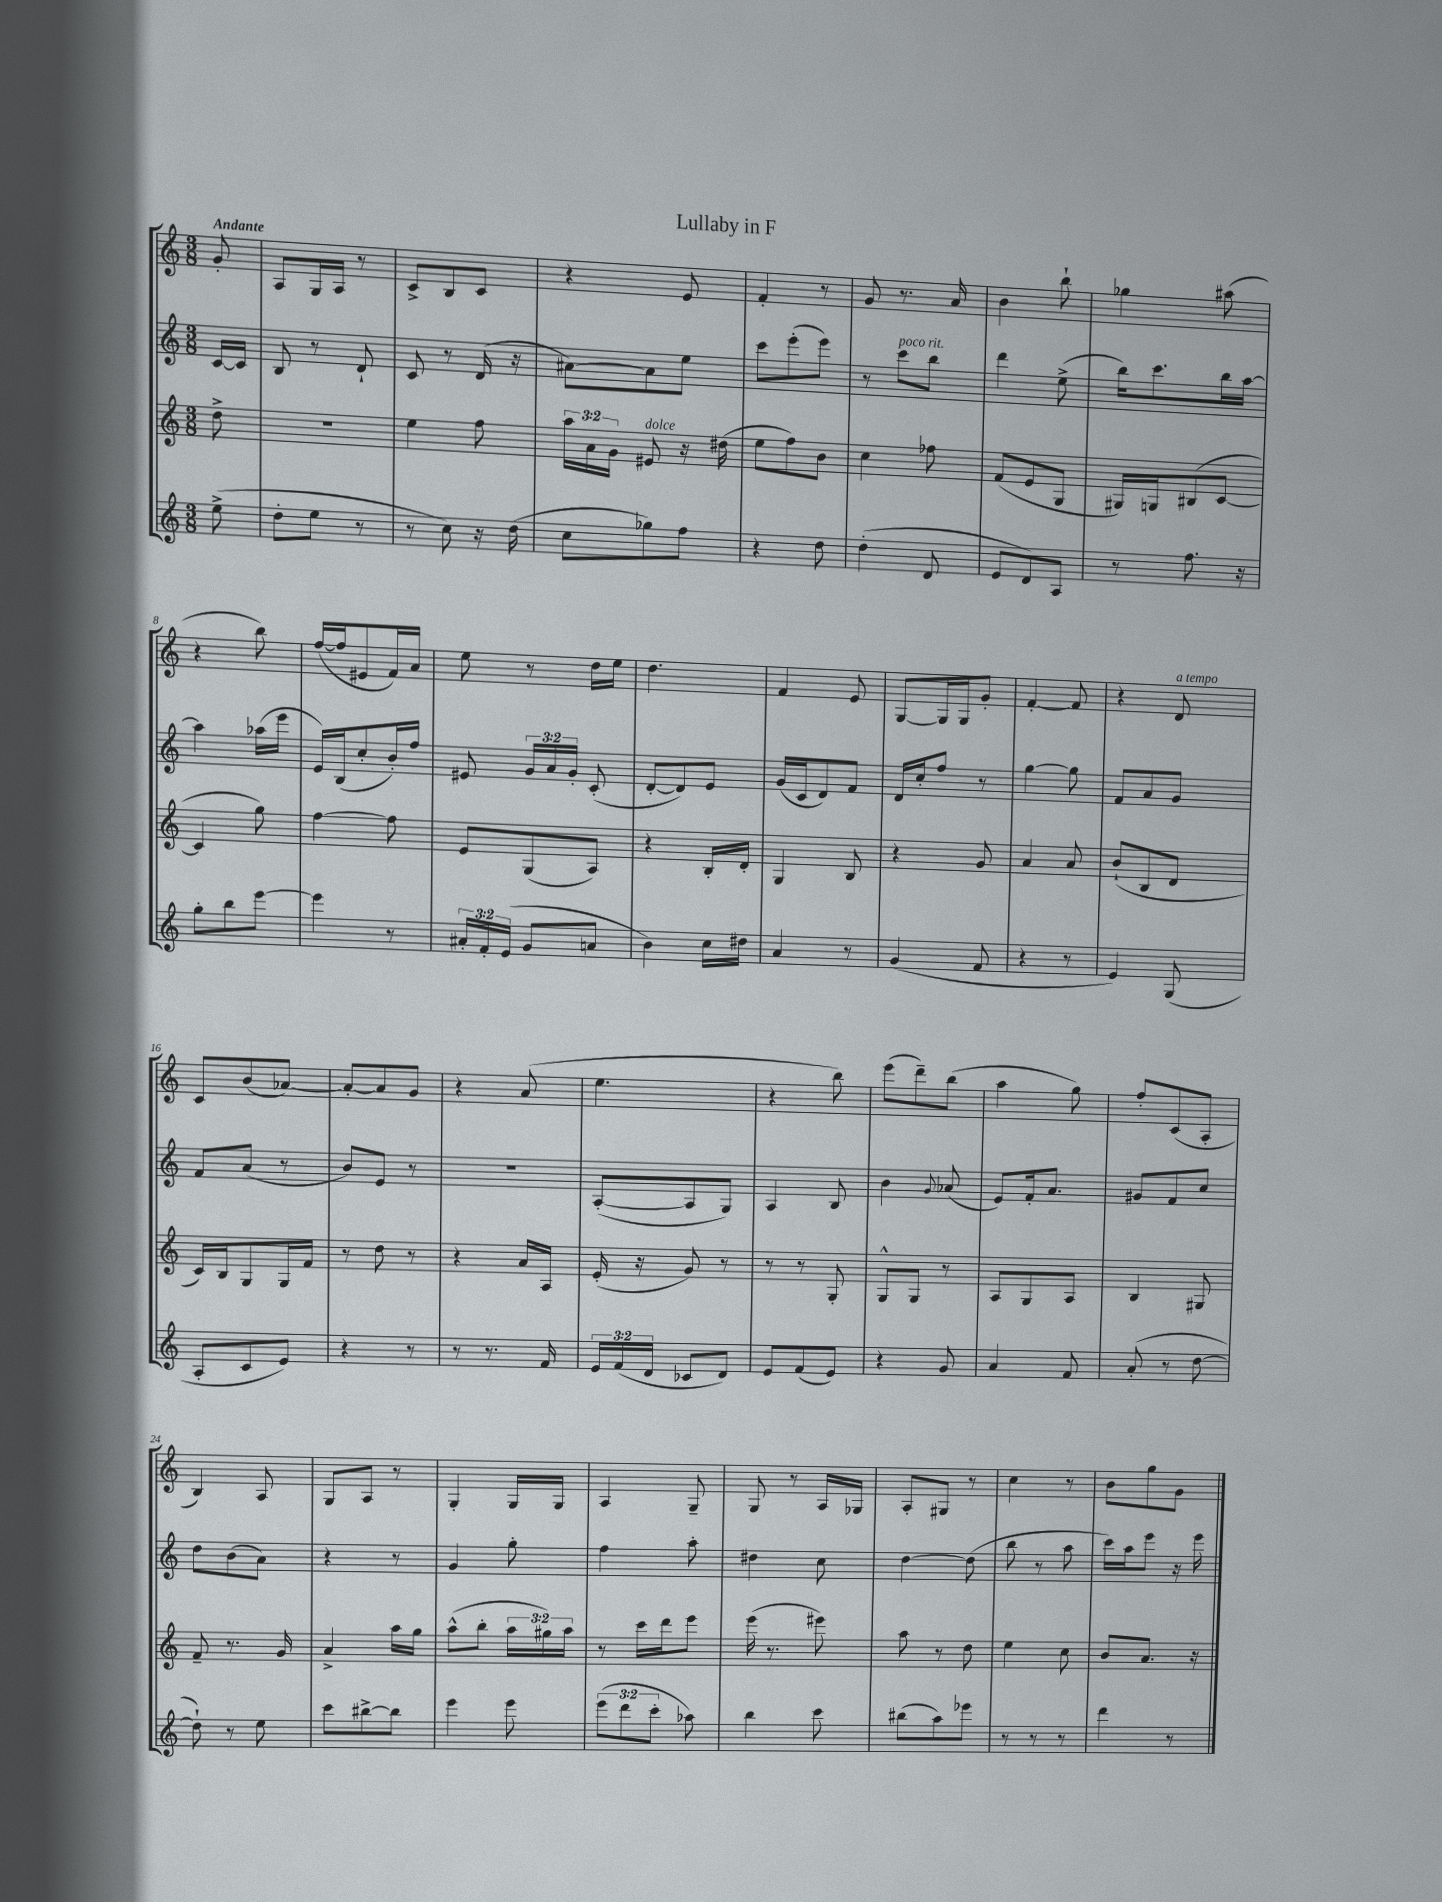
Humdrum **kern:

**kern	**kern	**kern	**kern
*part4	*part3	*part2	*part1
*staff4	*staff3	*staff2	*staff1
*clefG2	*clefG2	*clefG2	*clefG2
*k[]	*k[]	*k[]	*k[]
*M3/8	*M3/8	*M3/8	*M3/8
=	=	=	=
!	!	!	!LO:TX:a:B:t=Andante
(8ee^\	8dd^\	[16c/LL	8g'/
.	.	16c/JJ]	.
=1	=1	=1	=1
8dd'\L	4.r	8B/	8A/L
8ee\J	.	8r	16G/L
.	.	.	16A/JJ
8r	.	8d`/	8r
=2	=2	=2	=2
8r	4ee\	8c/	8c^/L
8cc\)	.	8r	8B/
16r	8ff\	(16d/	8c/J
(16dd\	.	16r	.
=3	=3	=3	=3
8cc\L	24aa\LL	[8a#X\L)	4r
.	24a\	.	.
.	24g\JJ	.	.
!	!LO:TX:a:i:t=dolce	!	!
8gg-X\)	8e#X/	8a#\]	.
8ff\J	16r	8ee\J	8e/
.	(16dd#X\	.	.
=4	=4	=4	=4
4r	8ee\L	8ccc\L	4f'/
.	8ff\)	(8eee'\	.
8dd\	8b\J	8eee\J)	8r
=5	=5	=5	=5
(4dd'\	4cc\	8r	8g/
!	!	!LO:TX:a:i:t=poco rit.	!
.	.	8ccc\L	8.r
8d/	8ff-X\	8bb\J	.
.	.	.	16a/
=6	=6	=6	=6
8e/L	(8f/L	4ddd\	4b\
8d/)	8e/	.	.
8A/J	8G/J	(8ee^\	8bb`\
=7	=7	=7	=7
8r	16G#X/LL)	16bb\KL)	4gg-X\
.	16Gn/J	8.ccc\	.
8.ff\	(8B#X/	.	.
.	[8c/J	16bb\L	(8aa#X\
16r	.	[16aa\JJ	.
!!LO:LB:g=z
=8	=8	=8	=8
8gg'\L	4c/]	4aa\]	4r
8bb\	.	.	.
[8eee\J	8gg\)	(16aa-X\LL	8bb\)
.	.	16eee\JJ	.
=9	=9	=9	=9
4eee\]	[4ff\	16e/LL)	([16ff/LL
.	.	(16B/J	16ff/J]
.	.	8cc'/	8e#X/
8r	8ff\]	16b'/L)	16f/L)
.	.	16ff/JJ	16a/JJ
=10	=10	=10	=10
24a#X'/LL	8e/L	8e#X/	8ee\
24f'/	.	.	.
(24e/JJ	.	.	.
8g/L	(8G/	24g/LL	8r
.	.	24a/	.
.	.	24g'/JJ	.
8an/J	8A/J)	(8c'/	16dd\LL
.	.	.	16ee\JJ
=11	=11	=11	=11
4b\)	4r	[8d'/L	4.dd\
.	.	8d/])	.
16cc\LL	16B'/LL	8e/J	.
16dd#X\JJ	16d'/JJ	.	.
=12	=12	=12	=12
4a/	4G/	(16g/LL	4f/
.	.	16c/J	.
.	.	8d/)	.
8r	8B/	8f/J	8e/
=13	=13	=13	=13
(4g/	4r	16d/LL	[8G/L
.	.	16cc'/J	.
.	.	8ff/J	16G/L]
.	.	.	16G/J
8f/	8g/	8r	8g'/J
=14	=14	=14	=14
4r	4a/	[4gg\	[4f'/
8r	8a/	8gg\]	8f/]
=15	=15	=15	=15
4e/)	(8b`/L	8f/L	4r
.	8B/	8a/	.
!	!	!	!LO:TX:a:i:t=a tempo
(8G/	8d/J	8g/J	8d/
!!LO:LB:g=z
=16	=16	=16	=16
8A'/L	16c/LL)	8f/L	8c/L
.	16B/J	.	.
8c/	8G/	(8a/J	(8b/
8e/J)	16G/L	8r	[8a-X/J)
.	16f/JJ	.	.
=17	=17	=17	=17
4r	8r	8b/L)	8a-'/L_
.	8dd\	8e/J	8a-/]
8r	8r	8r	8g/J
=18	=18	=18	=18
8r	4r	4.r	4r
8.r	.	.	.
.	16a/LL	.	(8a/
16f/	16A/JJ	.	.
=19	=19	=19	=19
24e/LL	(16e'/	([8A'/L	4.ee\
(24f/	.	.	.
.	16r	.	.
24d/JJ	.	.	.
8c-X/L	8g/)	8A/]	.
8d/J)	8r	8G/J)	.
=20	=20	=20	=20
8e/L	8r	4A/	4r
(8f/	8r	.	.
8e/J)	8G'/	8B/	8bb\)
=21	=21	=21	=21
4r	8G^^/L	4b\	(8eee\L
.	8G/J	.	8ddd~\)
.	.	8qqg/	.
8g/	8r	(8a-X/	(8bb\J
=22	=22	=22	=22
4a/	8A/L	8e/L)	4aa\
.	8G/	16f'/k	.
.	.	8.a/J	.
8f/	8A/J	.	8gg\)
=23	=23	=23	=23
(8a'/	4B/	8g#X/L	8ff'/L
8r	.	8f/	(8c/
[8dd\	8G#X/	8cc/J	8A'/J
!!LO:LB:g=z
=24	=24	=24	=24
8dd`\])	8f~/	8dd\L	4B/)
8r	8.r	(8b\	.
8ee\	.	8a\J)	8A/
.	16g/	.	.
=25	=25	=25	=25
8ccc\L	4a^/	4r	8G/L
[8bb#X^\	.	.	8A/J
8bb#\J]	16aa\LL	8r	8r
.	16gg\JJ	.	.
=26	=26	=26	=26
4eee\	(8aa^^\L	4g/	4G'/
.	8bb'\J	.	.
8eee\	24aa\LL	8gg'\	16G/LL
.	24gg#X\)	.	.
.	.	.	16G/JJ
.	24aa\JJ	.	.
=27	=27	=27	=27
(12eee\L	8r	4ff\	4A/
12ddd\	.	.	.
.	16ccc\LL	.	.
12ccc'\J	.	.	.
.	16ddd\J	.	.
8aa-X\)	8eee\J	8aa'\	8G~/
=28	=28	=28	=28
4bb\	(16eee\	4dd#X\	8G/
.	8.r	.	.
.	.	.	8r
8ccc\	8eee#X\)	8cc\	16A/LL
.	.	.	16G-X/JJ
=29	=29	=29	=29
(8bb#X\L	8aa\	[4dd\	8A'/L
8aa\)	8r	.	8G#X/J
8eee-X\J	8dd\	(8dd\]	8r
=30	=30	=30	=30
8r	4ee\	8bb\	4cc\
8r	.	8r	.
8r	8cc\	8aa\	8r
=31	=31	=31	=31
4ddd\	8b/L	16ccc\LL)	8b\L
.	.	16aa\J	.
.	8.a/J	8eee\J	8gg\
8r	.	16r	8g\J
.	16r	16eee\	.
==	==	==	==
*-	*-	*-	*-
